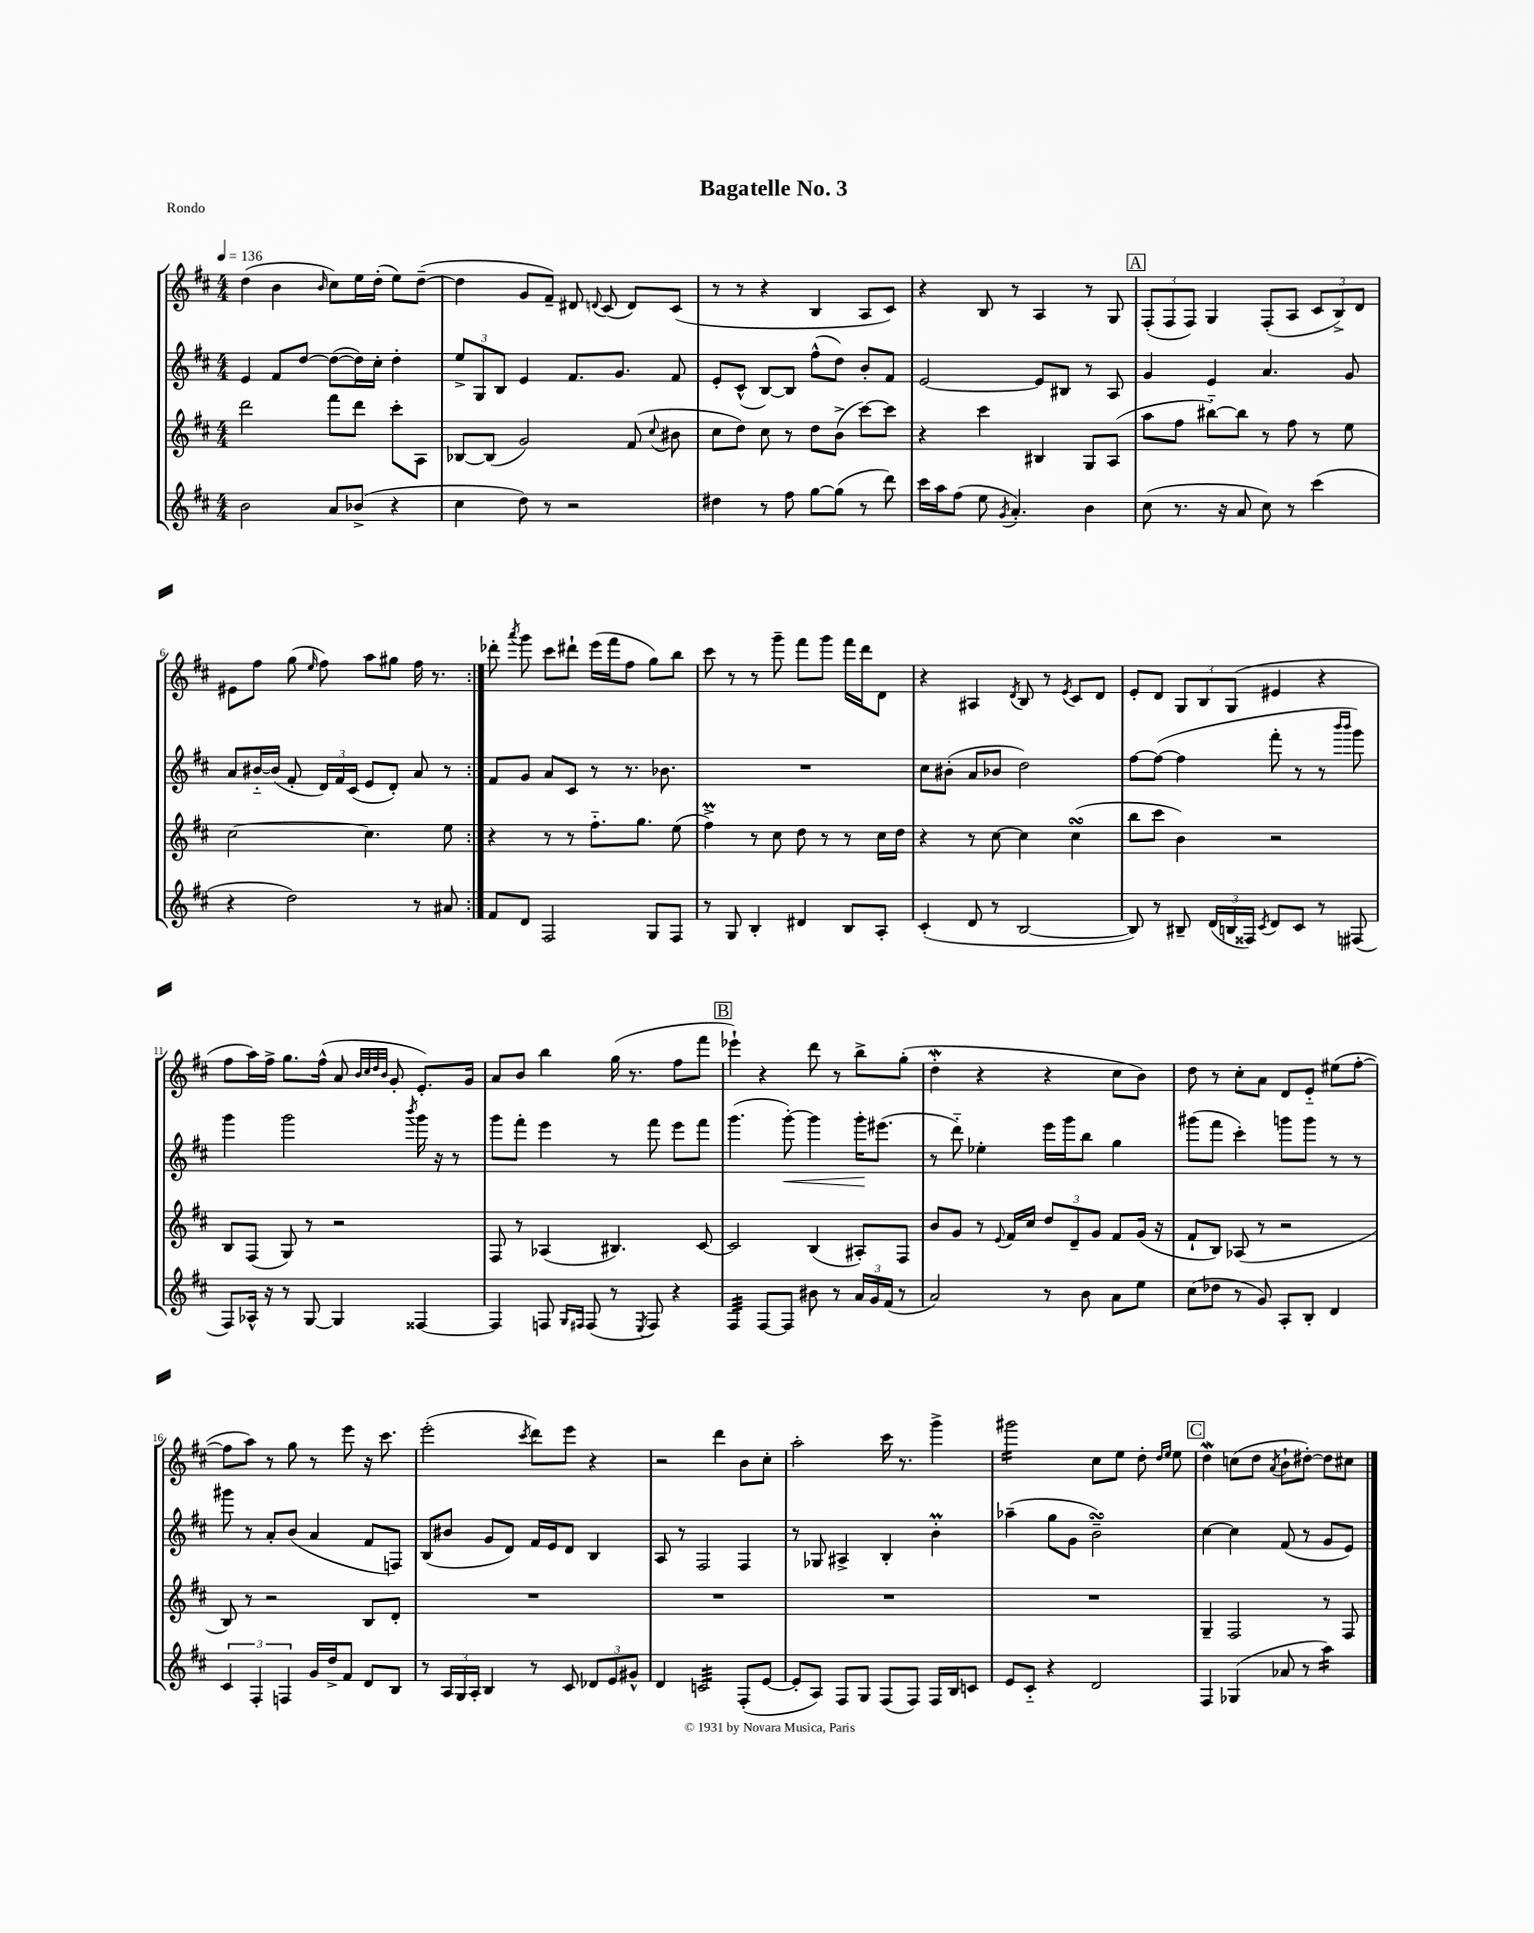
\header { title = "Bagatelle No. 3" piece = "Rondo" }
<<
\new StaffGroup <<
\new Staff = "s0" {
    \clef treble \key d \major \numericTimeSignature \time 4/4 \tempo 4 = 136
    \autoBeamOff \repeat volta 2 { d''4( b'4 \grace { b'16 } cis''8[) e''16 d''16]-.( e''8[) d''8]~--( |
    d''4 g'8[ fis'8]--) dis'8 \appoggiatura { d'8 } cis'8( d'8[) cis'8]( |
    r8 r8 r4 b4 a8[ cis'8]) |
    r4 b8 r8 a4 r8 g8 |
    \mark \markup { \box "A" } \tuplet 3/2 { fis8[-.( fis8 fis8]) } g4 fis8[-.( a8] \tuplet 3/2 { cis'8[ b8->) d'8] } |
    eis'8[ fis''8] g''8( \grace { e''16 } fis''8) a''8[ gis''8] fis''16 r8. | }
    des'''8-. \acciaccatura { a'''8 } g'''8 cis'''8[ dis'''8]-! e'''16[( fis'''16 fis''8] g''8[) b''8] |
    cis'''8 r8 r8 g'''8-- fis'''8[ g'''8] fis'''16[ d'''16 d'8] |
    r4 ais4 \acciaccatura { d'8 } b8 r8 \acciaccatura { e'8 } cis'8[ d'8] |
    e'8[-. d'8] \tuplet 3/2 { g8[ b8 g8]( } eis'4 r4 |
    fis''8[ a''16) fis''16]-> g''8.[ fis''16]-^( a'8 \grace { b'32[ cis''32 d''32 b'32] } g'8-. e'8.[-.) g'16] |
    a'8[ b'8] b''4 g''16( r8. fis''8[ fis'''8] |
    \mark \markup { \box "B" } ees'''4-!) r4 d'''8 r8 b''8[-> g''8]-.( |
    d''4-.\mordent r4 r4 cis''8[ b'8]) |
    d''8 r8 cis''8[-. a'8] d'8[ e'8]-_ eis''8[( fis''8]~-. |
    fis''8[ a''8]) r8 g''8 r8 e'''8 r16 cis'''8. |
    e'''2-.( \acciaccatura { cis'''8 } d'''8[) e'''8] r4 |
    r2 d'''4 b'8[ cis''8]-. |
    a''2-. cis'''16 r8. g'''4-> |
    gis'''2:16 cis''8[ e''8] d''8-. \grace { d''16[ e''16] } e''8 |
    \mark \markup { \box "C" } d''4\mordent c''8[( d''8] \acciaccatura { a'8 } b'8[-! dis''8]~-.) dis''8[ cis''8] \bar "|." |
}
\new Staff = "s1" {
    \clef treble \key d \major \numericTimeSignature \time 4/4
    \autoBeamOff \repeat volta 2 { e'4 fis'8[ d''8]~ d''8[~( d''16) cis''16]-. d''4-. |
    \tuplet 3/2 { e''8[-> g8 b8] } e'4 fis'8.[ g'8.] fis'8 |
    e'8[-. cis'8]-^( b8[~) b8] fis''8[-^( d''8]) b'8[-. fis'8] |
    e'2~ e'8[ bis8] r8 a8 |
    \mark \markup { \box "A" } g'4 e'4 a'4. g'8 |
    a'8[ bis'16~-_ bis'16]( fis'8-. \tuplet 3/2 { d'16[) fis'16 cis'16]( } e'8[ d'8]-.) a'8 r8 | }
    fis'8[ g'8] a'8[ cis'8] r8 r8. bes'8. |
    R1 |
    cis''8[ bis'8]-.( a'8[ bes'8] d''2) |
    fis''8[~ fis''8]~( fis''4 fis'''8-. r8 r8 \grace { b'''16[ b'''16] } g'''8) |
    g'''4 g'''2 \acciaccatura { b'''8 } g'''16 r16 r8 |
    g'''8[ fis'''8]-. e'''4 r8 fis'''8 e'''8[ fis'''8] |
    \mark \markup { \box "B" } g'''4.( g'''8~-.\<) g'''4 g'''16[-.\! eis'''8.]( |
    r8 d'''8-_) ees''4-. e'''16[ g'''16 b''8] g''4 |
    gis'''8[( fis'''8] cis'''4-.) g'''8[ g'''8] r8 r8 |
    gis'''8 r8 a'8[-. b'8]( a'4 fis'8[ f8]) |
    b8[( bis'8] g'8[ d'8]) fis'16[ e'16 d'8] b4 |
    a8 r8 fis2 fis4 |
    r8 ges8 ais4-> b4-. b'4-.\prall |
    aes''4--( g''8[ g'8] b'2--\turn) |
    \mark \markup { \box "C" } cis''4~ cis''4 fis'8( r8 g'8[ e'8]) \bar "|." |
}
\new Staff = "s2" {
    \clef treble \key d \major \numericTimeSignature \time 4/4
    \autoBeamOff \repeat volta 2 { d'''2 fis'''8[ d'''8] cis'''8[-. a8] |
    bes8[~ bes8]( g'2) fis'8( \appoggiatura { cis''8 } bis'8 |
    cis''8[ d''8]) cis''8 r8 d''8[ b'8]->( cis'''8[~) cis'''8] |
    r4 cis'''4 bis4 g8[ a8]( |
    \mark \markup { \box "A" } a''8[ fis''8] bis''8[~-_) bis''8] r8 fis''8 r8 e''8 |
    cis''2~ cis''4. e''8 | }
    r4 r8 r8 fis''8.[-_ g''8.] e''8( |
    fis''4->\prall) r8 cis''8 d''8 r8 r8 cis''16[ d''16] |
    r4 r8 cis''8~ cis''4 cis''4\turn( |
    b''8[ cis'''8] b'4) r2 |
    b8[ fis8]( g8) r8 r2 |
    fis8 r8 aes4( bis4.) cis'8~ |
    \mark \markup { \box "B" } cis'2 b4( ais8[-.) fis8] |
    b'8[ g'8] r8 \appoggiatura { e'8 } fis'16[ cis''16] \tuplet 3/2 { d''8[ d'8-- g'8] } fis'8[ g'16]( r16 |
    fis'8[-! b8]) aes8( r8 r2 |
    b8) r8 r2 b8[ d'8]-. |
    R1 |
    R1 |
    R1 |
    R1 |
    \mark \markup { \box "C" } g4-- fis2 r8 fis8 \bar "|." |
}
\new Staff = "s3" {
    \clef treble \key d \major \numericTimeSignature \time 4/4
    \autoBeamOff \repeat volta 2 { b'2 a'8[ bes'8]->( r4 |
    cis''4 d''8) r8 r2 |
    dis''4 r8 fis''8 g''8[~ g''8]( r8 d'''8) |
    cis'''16[ a''16 fis''8]( e''8 \acciaccatura { g'8 } a'4.-.) b'4 |
    \mark \markup { \box "A" } cis''8( r8. r16 a'8 cis''8) r8 cis'''4( |
    r4 d''2) r8 ais'8 | }
    fis'8[ d'8] fis2 g8[ fis8] |
    r8 g8 b4-. dis'4 b8[ a8]-. |
    cis'4-.( d'8 r8 b2~ |
    b8) r8 bis8-- \tuplet 3/2 { d'16[( b16 fisis16]) } \acciaccatura { cis'8 } d'8[ cis'8] r8 fis8( |
    fis8[) aes16]-^ r16 r8 g8~ g4 fisis4~ |
    fisis4 f8 \grace { g16[ fis16] } fis8( r8 \acciaccatura { e8 } fis8) r4 |
    \mark \markup { \box "B" } fis4:32 fis8[~ fis8] bis'8 r8 \tuplet 3/2 { a'16[ g'16 fis'16]( } r8 |
    a'2) r8 b'8 a'8[ e''8] |
    cis''8[( des''8] r8 g'8) a8[-. b8]-. d'4 |
    \tuplet 3/2 { cis'4 fis4-. f4 } g'16[ d''16-> fis'8] d'8[ b8] |
    r8 \tuplet 3/2 { a16[ g16 a16]-. } b4 r8 cis'8 \tuplet 3/2 { des'8[ e'8 gis'8]-^ } |
    d'4 c'2:32 fis8[-.( e'8]~ |
    e'8[-. a8]) fis8[ g8] fis8[( fis8]) fis16[ b16 c'8] |
    e'8[ cis'8]-_ r4 d'2 |
    \mark \markup { \box "C" } fis4 ges4( aes'8 r8 a''4:16) \bar "|." |
}
>>
>>
